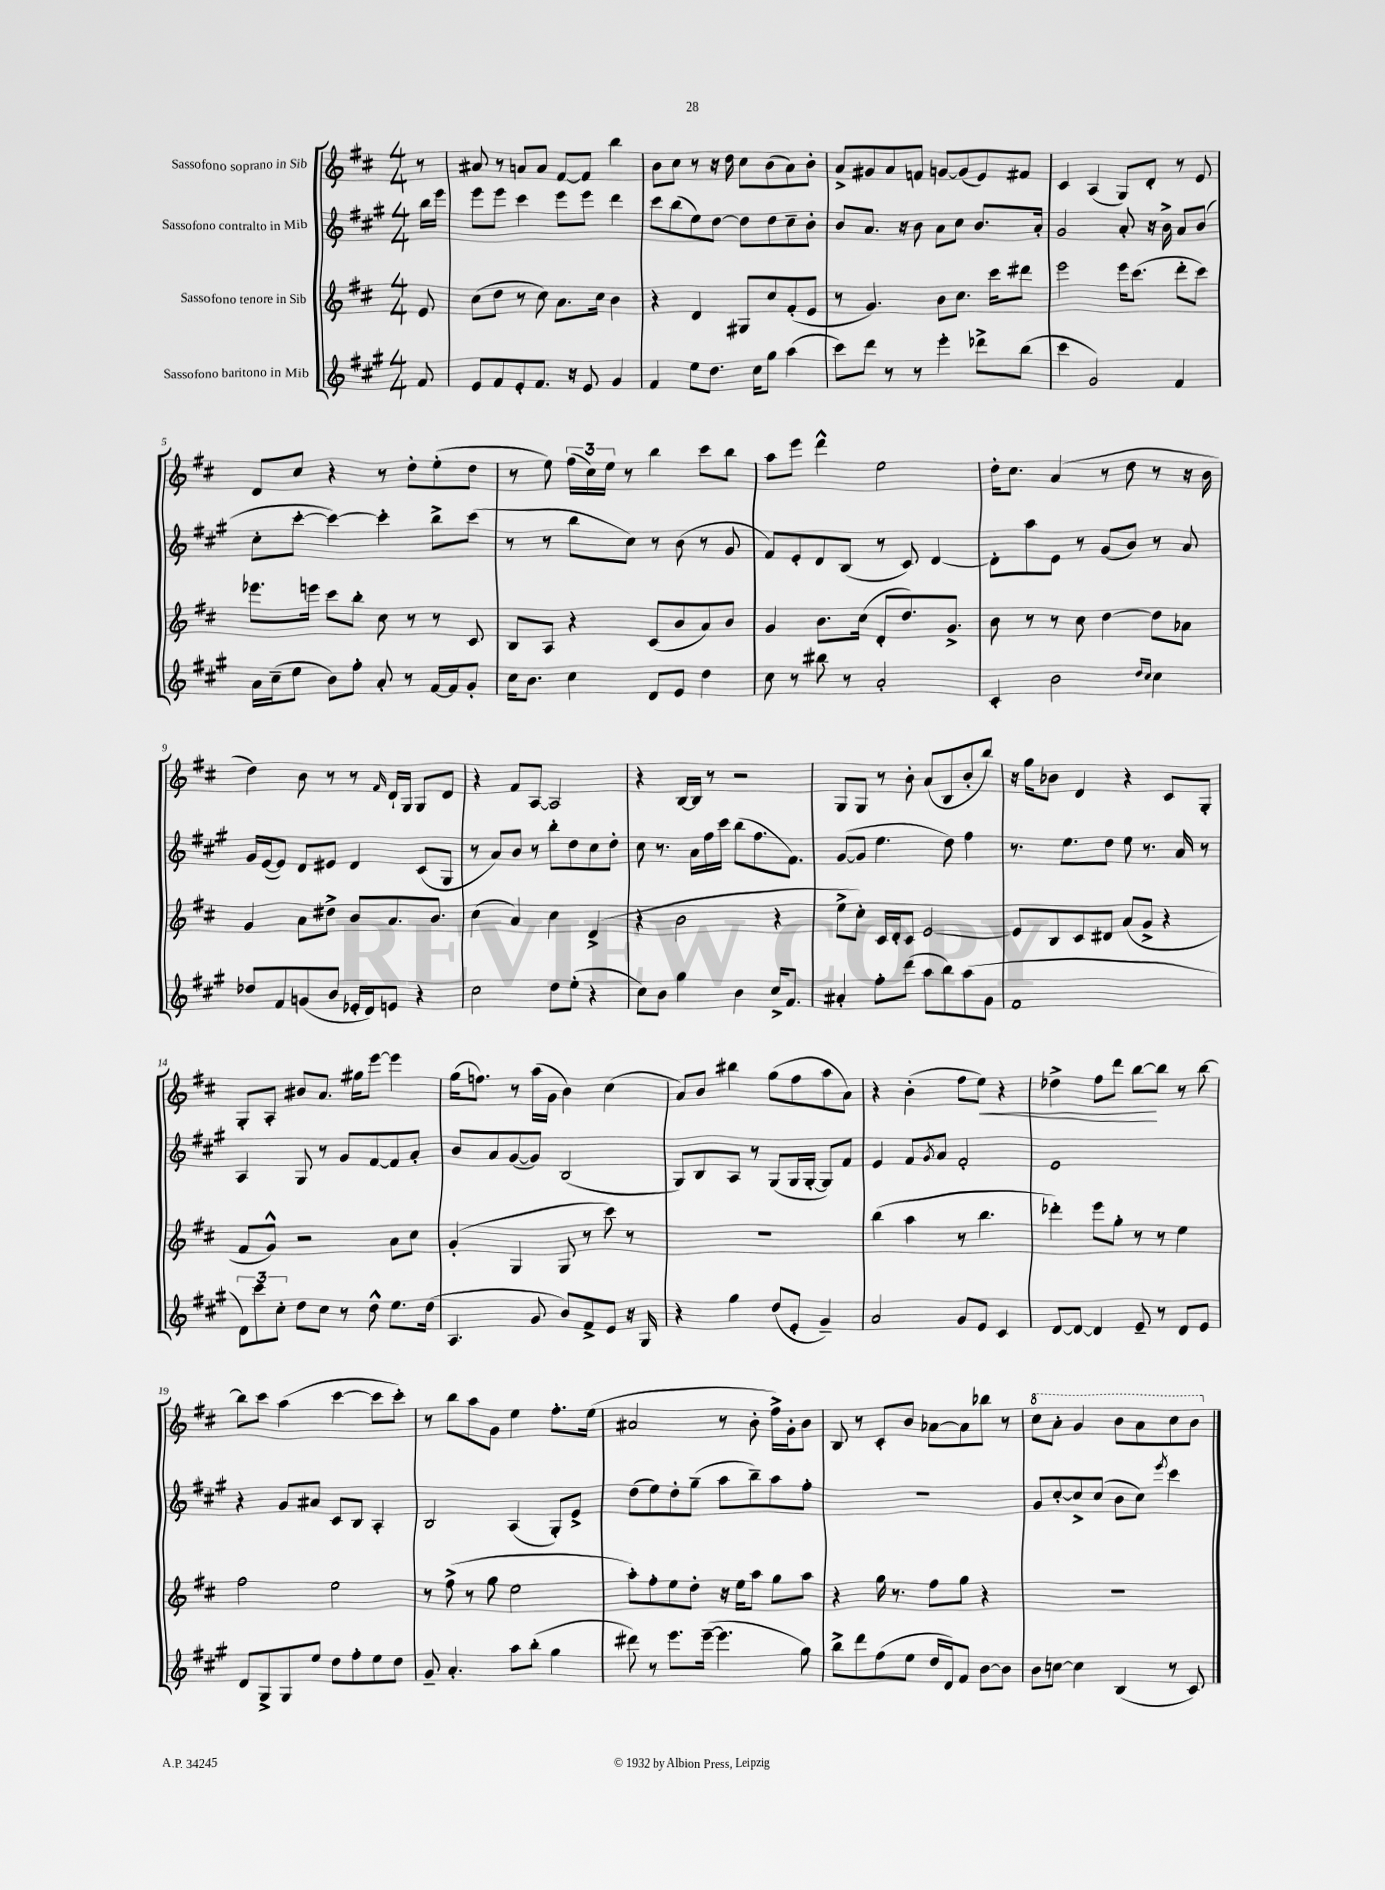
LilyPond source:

<<
\new StaffGroup <<
\new Staff = "s0" \with { instrumentName = "Sassofono soprano in Sib" } {
    \clef treble \key d \major \numericTimeSignature \time 4/4 \partial 8
    r8 |
    ais'8 r8 a'8 a'8 fis'8~ fis'8 b''4 |
    b'8 cis''8 r8 r16 d''16 cis''8 b'8( a'8) b'8-. |
    a'8-> gis'8 a'8 f'8 g'8~ g'8( e'8) fis'8 |
    cis'4 a4( g8) d'8-. r8 e'8 |
    d'8 cis''8 r4 r8 d''8-. e''8-.( d''8 |
    r8 e''8) \tuplet 3/2 { fis''16( cis''16) e''16 } r8 b''4 cis'''8 b''8 |
    a''8 e'''8 d'''4-^ e''2 |
    d''16-. cis''8. a'4( r8 d''8 r8 r16 b'16 |
    d''4) b'8 r8 r8 \grace { fis'16 } d'16-! g16 g8 d'8 |
    r4 fis'8 a8~ a2 |
    r4 b16~ b16 r8 r2 |
    g8 g8 r8 b'8-. a'8( b8 b'8-. b''8) |
    r16 g''16 bes'8 d'4 r4 cis'8 g8-. |
    g8-. a8-. bis'8 a'8. gis''16 e'''8~ e'''4 |
    g''16( f''8.) r8 a''16( g'16 b'4) cis''4( |
    a'8) b'8 bis''4 g''8( fis''8 a''8 a'8) |
    r4 b'4-.( fis''8 e''8\<) r4 |
    des''4-> fis''8 d'''8 b''8~\! b''8 r8 b''8~ |
    b''8 cis'''8 a''4( cis'''4~ cis'''8 cis'''8-.) |
    r8 b''8 a''8 g'8 e''4 fis''8.-. e''16( |
    ais'2 r8 b'8-. fis''16->) g'16-. b'8 |
    b8 r8 cis'8-. b'8 aes'8~ aes'8 bes''8 r8 |
    \ottava #1 cis'''8 a''8-. g''4 b''8 a''8 cis'''8 b''8 \ottava #0 \bar "|." |
}
\new Staff = "s1" \with { instrumentName = "Sassofono contralto in Mib" } {
    \clef treble \key a \major \numericTimeSignature \time 4/4 \partial 8
    b''16 e'''16 |
    e'''8 e'''8 cis'''4 e'''8 e'''8 d'''4 |
    cis'''8 b''8( e''8) d''8~ d''8 d''8 cis''8-- b'8-. |
    b'8 a'8. r16 b'8 a'8 cis''8 b'8. a'16-. |
    gis'2 a'8-. r16 b'16-> a'8 b'8( |
    cis''8-. cis'''8~-. cis'''4~) cis'''4-. b''8-> cis'''8( |
    r8 r8 b''8 cis''8) r8 b'8( r8 gis'8 |
    fis'8) e'8-. d'8 b8( r8 cis'8) d'4~ |
    d'8-. a''8 e'8 r8 gis'8( b'8) r8 a'8 |
    gis'16 e'16~( e'8) d'8 eis'8 d'4 cis'8( gis8 |
    r8 a'8) b'8 r8 b''8-. d''8 cis''8 d''8-. |
    cis''8 r8. a'16 fis''16 cis'''16 b''8( fis''8. fis'8.) |
    gis'8~( gis'8 e''4. d''8) fis''4 |
    r8. e''8. d''8 e''8 r8. a'16 r8 |
    a4 gis8 r8 gis'8 fis'8~ fis'8 a'8-. |
    b'8 a'8 gis'8~( gis'8) b2( |
    gis8) b8 a8 r8 gis8( gis16 gis16~-. gis8) fis'8 |
    e'4 fis'8 \acciaccatura { gis'8 } a'8 fis'2-. |
    e'1 |
    r4 gis'8 ais'8 cis'8 b8 a4-. |
    b2 a4( gis8-.) e'8-> |
    d''8( e''8) d''8-. gis''8--( a''8 b''8--) a''8 fis''8-. |
    R1 |
    gis'8 cis''8~-. cis''8-> cis''8( b'8 cis''8) \acciaccatura { e'''8 } cis'''4 \bar "|." |
}
\new Staff = "s2" \with { instrumentName = "Sassofono tenore in Sib" } {
    \clef treble \key d \major \numericTimeSignature \time 4/4 \partial 8
    e'8 |
    cis''8( d''8 r8 cis''8) a'8. cis''16 b'4 |
    r4 d'4 gis8 cis''8 fis'8-.( e'8 |
    r8 g'4.) b'8 cis''8. cis'''16 dis'''8 |
    e'''2 e'''16 cis'''8.( d'''8-. cis'''8) |
    ees'''8. e'''16 cis'''8 b''8-. cis''8 r8 r8 cis'8 |
    b8 a8 r4 cis'8( b'8 a'8) b'8 |
    g'4 b'8. cis''16( d'8-. d''8.) g'8.-> |
    b'8 r8 r8 cis''8 d''4~ d''8 aes'8 |
    g'4 a'8 dis''8-> b'8 a'8. b'8. |
    cis''4( a'4) cis''4 d'4->( |
    r4 b'2 r4 |
    e''8-> cis''8-.) cis'16 d'16-. cis'8 e'2~ |
    e'8 b8 cis'8 dis'8 a'8( g'8-> r4 |
    fis'8 g'8-^) r2 a'8 cis''8 |
    g'4-.( g4 g8 r8 cis'''8) r8 |
    r1 |
    b''4( a''4 r8 b''4. |
    des'''4-.) e'''8 g''8-. r8 r8 e''4 |
    fis''2 e''2 |
    r8 fis''8->( r8 g''8 e''2 |
    a''8-.) fis''8-. e''8 d''8-. r16 e''16 a''8 g''8 a''8 |
    r4 g''16 r8. fis''8 g''8 r4 |
    R1 \bar "|." |
}
\new Staff = "s3" \with { instrumentName = "Sassofono baritono in Mib" } {
    \clef treble \key a \major \numericTimeSignature \time 4/4 \partial 8
    fis'8 |
    e'8 fis'8 e'8-. fis'8. r16 e'8 gis'4 |
    fis'4 e''8 d''8. cis''16 gis''8 a''4( |
    cis'''8) d'''8 r8 r8 e'''4-. des'''8-> b''8( |
    cis'''4 gis'2) fis'4 |
    a'16 cis''16--( e''8 b'8) fis''8-. a'8-. r8 fis'16~ fis'16 gis'8-. |
    cis''16 b'8. cis''4 d'8 e'8 d''4 |
    cis''8 r8 bis''8 r8 a'2-. |
    cis'4-. b'2 \grace { d''16 cis''16 } cis''4 |
    des''8 fis'8 g'8( b'8 ees'16-. d'16) e'8 r4 |
    cis''2 d''8 e''8-.( r4 |
    cis''8) b'8 gis''4 b'4 cis''16-> fis'8. |
    ais'4-. fis''8-. d'''8( a''8 b''8) a''8( gis'8 |
    fis'1 |
    \tuplet 3/2 { d'8) cis'''8 cis''8-. } d''8 cis''8 r8 d''8-^ e''8. d''16( |
    a4. gis'8 b'8) fis'8-> e'8 r16 gis16 |
    r4 gis''4 d''8( e'8-. gis'4--) |
    a'2 gis'8 e'8 cis'4 |
    d'8~ d'8~ d'4 e'8-- r8 d'8 e'8 |
    d'8 gis8-> gis8 e''8 d''8 fis''8-. e''8 d''8 |
    gis'8-- a'4.-. a''8 b''8-.( gis''4 |
    dis'''8) r8 e'''8. e'''16~--( e'''4. gis''8) |
    b''8-> d'''8 fis''8( e''8 d''16 d'16) fis'8 b'8~ b'8 |
    b'8 c''8~ c''4 b4( r8 cis'8) \bar "|." |
}
>>
>>
